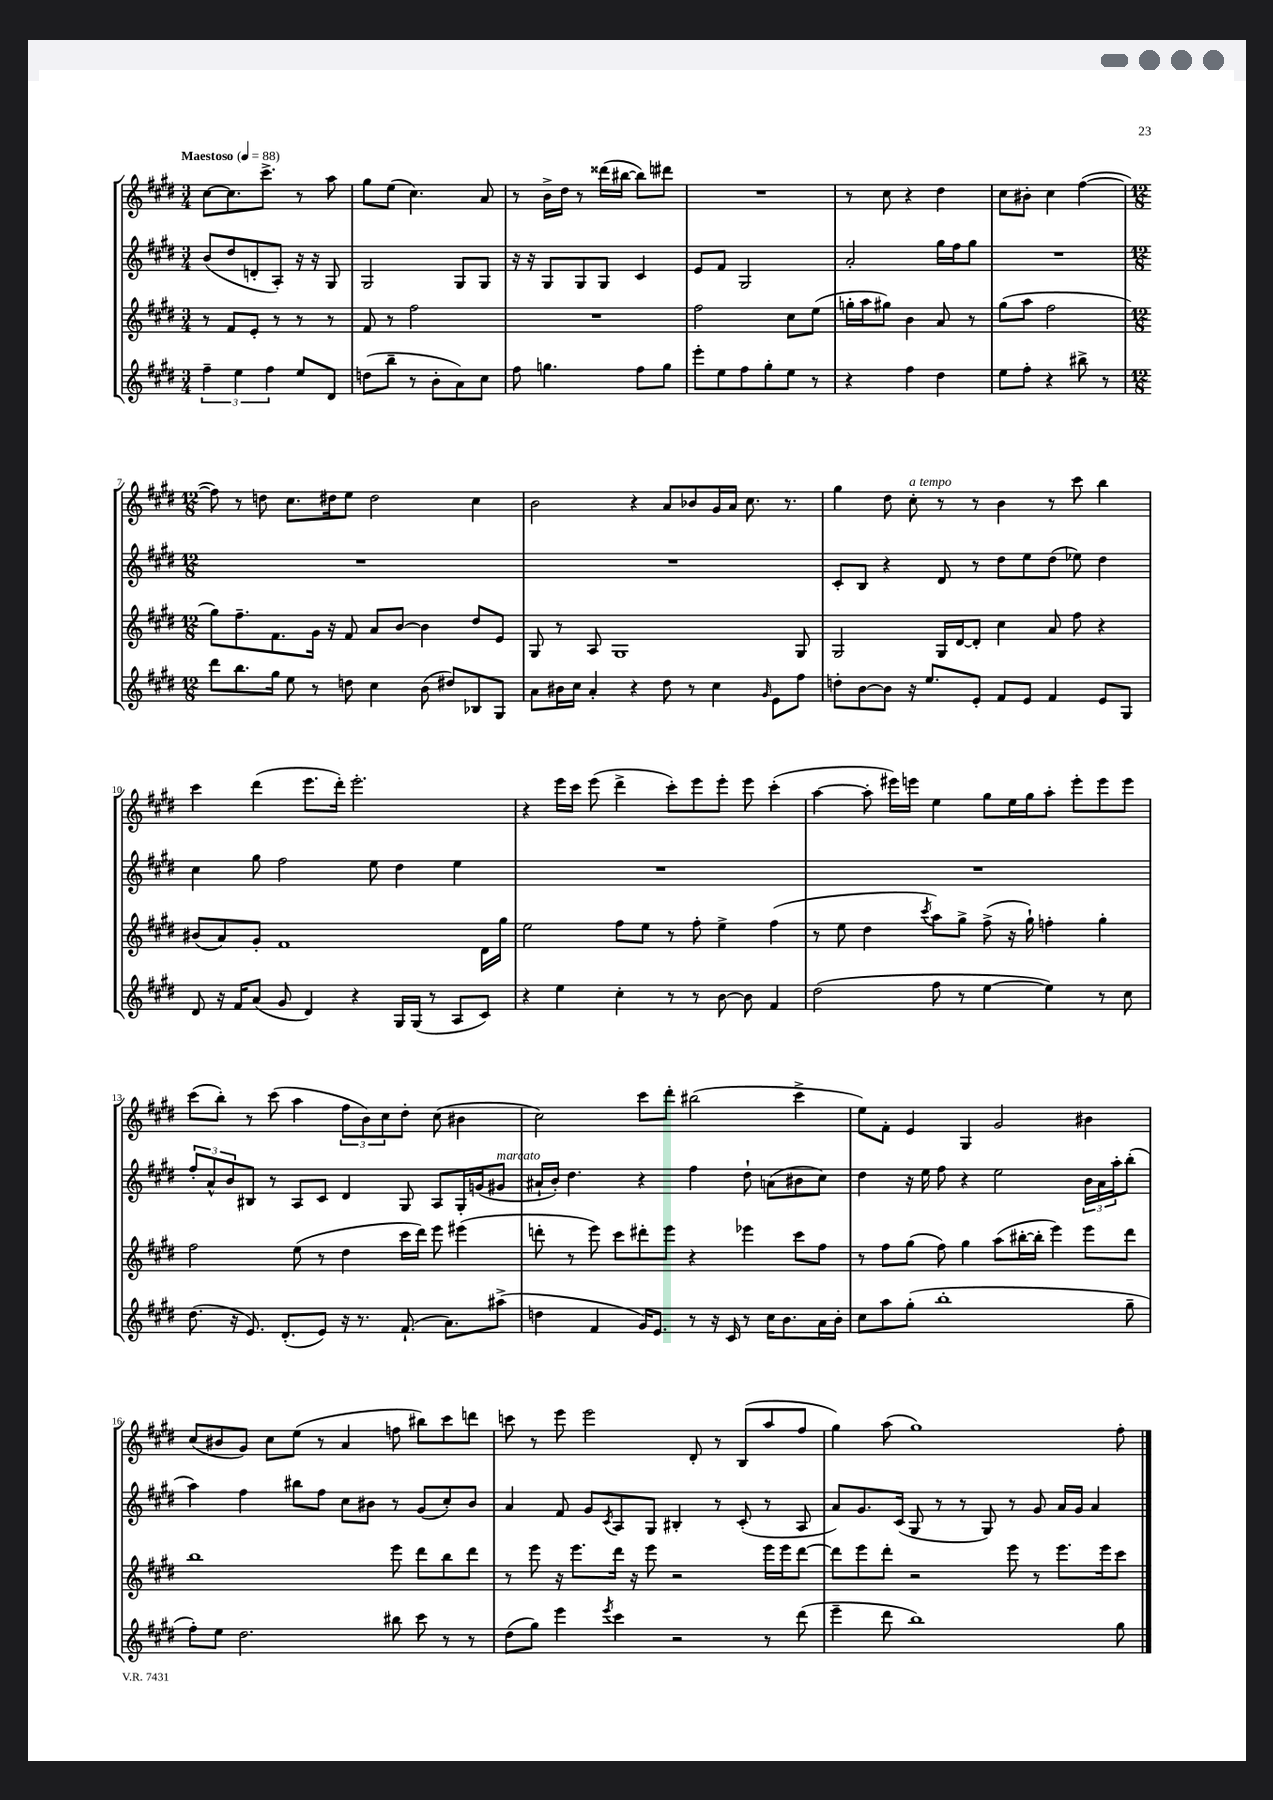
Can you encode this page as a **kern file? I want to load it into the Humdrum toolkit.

**kern	**kern	**kern	**kern
*staff4	*staff3	*staff2	*staff1
*clefG2	*clefG2	*clefG2	*clefG2
*k[f#c#g#d#]	*k[f#c#g#d#]	*k[f#c#g#d#]	*k[f#c#g#d#]
*M3/4	*M3/4	*M3/4	*M3/4
*MM88	*MM88	*MM88	*MM88
6ff#~\	8r	(8b/L	[8cc#\L
.	8f#/L	8dd#/	8.cc#\]
6ee\	.	.	.
.	8e'/J	8d'/	.
.	.	.	8.ccc#^\J
6ff#\	.	.	.
.	8r	8A'/J)	.
8ee/L	8r	16r	8r
.	.	16r	.
8d#/J	8r	8G#/	8aa\
=	=	=	=
(8dd\L	8f#/	2G#/	8gg#\L
8bb~\J	8r	.	(8ee\J
8r	2ff#\	.	4.cc#\)
8b'\L	.	.	.
8a\)	.	8G#/L	.
8cc#\J	.	8G#/J	8a/
=	=	=	=
8ff#\	2.r	16r	8r
.	.	16r	.
4.gg\	.	8G#/L	16b^\LL
.	.	.	16dd#\JJ
.	.	8G#/	8r
.	.	8G#/J	(16ddd##\LL
.	.	.	[16bb#\JJ
8ff#\L	.	4c#/	8bb#\]L)
8gg\J	.	.	8ddd#\J
=	=	=	=
8eee'\L	2ff#\	8e/L	2.r
8ee\	.	8f#/J	.
8ff#\	.	2G#/	.
8gg#'\	.	.	.
8ee\J	8cc#\L	.	.
8r	(8ee\J	.	.
=	=	=	=
4r	16gg'\LL	2a'/	8r
.	16aa\J	.	.
.	8gg#\J)	.	8cc#\
4ff#\	4b\	.	4r
4dd#\	8a/	16gg#\LL	4dd#\
.	.	16ff#\J	.
.	8r	8gg#\J	.
=	=	=	=
8ee\L	(8gg#\L	2.r	8cc#\L
8ff#'\J	8aa\J	.	8b#'\J
4r	2ff#\	.	4cc#\
8bb#^\	.	.	([4ff#\
8r	.	.	.
=	=	=	=
*M12/8	*M12/8	*M12/8	*M12/8
8ddd#\L	8gg#\L)	1.r	8ff#\])
8.bb\	8.ff#~\	.	8r
.	.	.	8dd\
16gg#\Jk	8.f#\	.	.
8ee\	.	.	8.cc#\L
8r	16g#\Jk	.	.
.	16r	.	16dd#\k
8dd\	8f#/	.	8ee\J
4cc#\	8a/L	.	2dd#\
.	[8b/J	.	.
(8b\	4b\]	.	.
8dd#/L)	.	.	.
8B-/	8dd#/L	.	4cc#\
8G#/J	8e/J	.	.
=	=	=	=
8a\L	8G#/	1.r	2b\
16b#\L	8r	.	.
16cc#\JJ	.	.	.
4a'/	8A/	.	.
.	1G#	.	.
4r	.	.	4r
8dd#\	.	.	8a/L
8r	.	.	8b-/
4cc#\	.	.	16g#/L
.	.	.	16a/JJ
.	.	.	8.cc#\
16qqg#/	.	.	.
8e\L	.	.	.
.	.	.	8.r
8ff#\J	8G#/	.	.
=	=	=	=
8dd'\L	2G#/	8c#'/L	4gg#\
[8b\	.	8B/J	.
8b\]J	.	4r	8dd#\
16r	.	.	8cc#'\
8.ee/L	.	.	.
.	16G#/LL	8d#/	8r
.	[16d#/J	.	.
8e'/J	8d#'/]J	8r	8r
8f#/L	4cc#\	8dd#\L	4b\
8e/J	.	8ee\	.
4f#/	8a/	(8dd#\J	8r
.	8ff#\	8ee-\)	8ccc#\
8e/L	4r	4dd#\	4bb\
8G#/J	.	.	.
=	=	=	=
8d#/	(8b#/L	4cc#\	4ccc#\
16r	8a/)	.	.
16f#/LK	.	.	.
(8a/J	8g#'/J	8gg#\	(4ddd#\
8g#/	1f#	2ff#\	.
4d#/)	.	.	8.eee\L
.	.	.	16ddd#'\Jk)
4r	.	.	2.eee'\
.	.	8ee\	.
16G#/LL	.	4dd#\	.
(16G#/JJ	.	.	.
8r	.	.	.
8A/L	.	4ee\	.
8c#/J)	16d#\LL	.	.
.	16gg#\JJ	.	.
=	=	=	=
4r	2ee\	1.r	4r
4ee\	.	.	16eee\LL
.	.	.	16ccc#\JJ
.	.	.	(8eee\
4cc#'\	8ff#\L	.	4ddd#^\
.	8ee\J	.	.
8r	8r	.	8ccc#'\L)
8r	8ff#'\	.	8eee\
[8b\	4ee^\	.	8eee'\J
8b\]	.	.	8eee\
4f#/	(4ff#\	.	(4ccc#'\
=	=	=	=
(2dd#\	8r	1.r	[4aa\
.	8ee\	.	.
.	4dd#\	.	8aa'\]
.	.	.	16eee#\LL)
.	.	.	16eee\JJ
.	8qccc#/	.	.
8ff#\	8aa\L)	.	4ee\
8r	8gg#^\J	.	.
[4ee\	(8ff#^\	.	8gg#\L
.	16r	.	16ee\L
.	16gg#`\)	.	16gg#\J
4ee\])	4ff'\	.	8aa'\J
.	.	.	8eee'\L
8r	4gg#'\	.	8eee\
8cc#\	.	.	8eee\J
=	=	=	=
(8.dd#\	2ff#\	12ff#'/L	(8ccc#\L
.	.	12a^^/	.
.	.	.	8bb'\J)
.	.	12b/	.
16r	.	.	.
8.e/)	.	8B#/J	8r
.	.	8r	(8ccc#\
(8.d#'/L	.	.	.
.	(8ee\	8A/L	4aa\
8e/J)	8r	8c#/J	.
16r	4dd#\	4d#/	12ff#\L
8.r	.	.	.
.	.	.	12b\)
.	.	.	12cc#\
(8.f#`/	16ccc#\LL	8G#/	8dd#'\J
.	16ddd#\JJ)	.	.
.	8eee\	8A/L	(8cc#\
8.a\L)	.	.	.
.	(4eee#\	16G#'/L	4b#\
.	.	(16g/J	.
(8aa#^\J	.	8g#/J	.
=	=	=	=
4dd\	8ddd'\	16a#`/LL	2cc#\)
.	.	16b'/JJ)	.
.	8r	4.dd#\	.
4f#/	8eee\)	.	.
.	8ccc#\L	.	.
16g#/LK)	8ddd#'\	4r	8ccc#\L
8.e/J	.	.	.
.	8eee\J	.	8ddd#'\J
8r	4r	4ff#\	(2bb#\
16r	.	.	.
16c#/	.	.	.
8r	4eee-\	8dd#`\	.
16cc#\LK	.	(8a\L	.
8.b\	.	.	.
.	8ccc#\L	8b#\	4ccc#^\
16a\L	8ff#\J	8cc#\J)	.
16b'\JJ	.	.	.
=	=	=	=
8cc#\L	8r	4dd#\	8ee\L)
8aa\	8ff#\L	.	8f#'\J
(8gg#'\J	(8gg#\J	16r	4e/
.	.	16ee\	.
1bb'	8ff#\)	8ff#\	.
.	4gg#\	4r	4G#/
.	(8aa\L	2ee\	2g#/
.	[16bb#'\L	.	.
.	16bb#'\]JJ	.	.
.	4eee\)	.	.
.	8eee\L	24b\LL	4b#\
.	.	24a\	.
.	.	24aa'\J	.
8gg#~\	8ddd#\J	(8bb'\J	.
=	=	=	=
8ff#'\L)	1bb	4aa\)	(8cc#/L
8ee\J	.	.	8b#/
2.dd#\	.	4ff#\	8g#/J)
.	.	.	8cc#\L
.	.	8bb#\L	(8ee\J
.	.	8ff#\J	8r
.	.	8cc#\L	4a/
.	.	8b#\J	.
8bb#\	8eee\	8r	8ff\
8ccc#\	8ddd#\L	(8g#/L	8bb#\L)
8r	8bb\	8cc#'/)	8ccc#\
8r	8ddd#\J	8b#/J	8ddd\J
=	=	=	=
(8dd#\L	8r	4a/	8ccc\
8gg#\J)	8eee\	.	8r
4eee\	16r	8f#/	8eee\
.	8.eee\L	.	.
.	.	8g#/L	2eee\
8qeee/	.	8qc#/	.
4ccc#\	16ddd#\Jk	8A/	.
.	16r	.	.
.	8eee\	8G#/J	.
2r	2r	4B#'/	.
.	.	.	8d#'/
.	.	8r	8r
.	.	(8c#'/	(8B/L
8r	16eee\LL	8r	8aa/
.	16eee\J	.	.
(8ddd#\	[8ddd#\J	8A/	8ff#/J
=	=	=	=
4eee~\	8ddd#\]L	8a/L)	4gg#\)
.	8eee\	8.g#/	.
8ddd#\	8ddd#'\J	.	(8aa\
.	.	(16c#/Jk	.
1bb)	2r	8G#/	1gg#)
.	.	8r	.
.	.	8r	.
.	.	8G#/)	.
.	8eee\	8r	.
.	8r	8g#/	.
.	8.eee\L	16a/LL	.
.	.	16g#/JJ	.
.	.	4a/	.
.	16eee\k	.	.
8gg#\	8ccc#\J	.	8ff#'\
==	==	==	==
*-	*-	*-	*-
